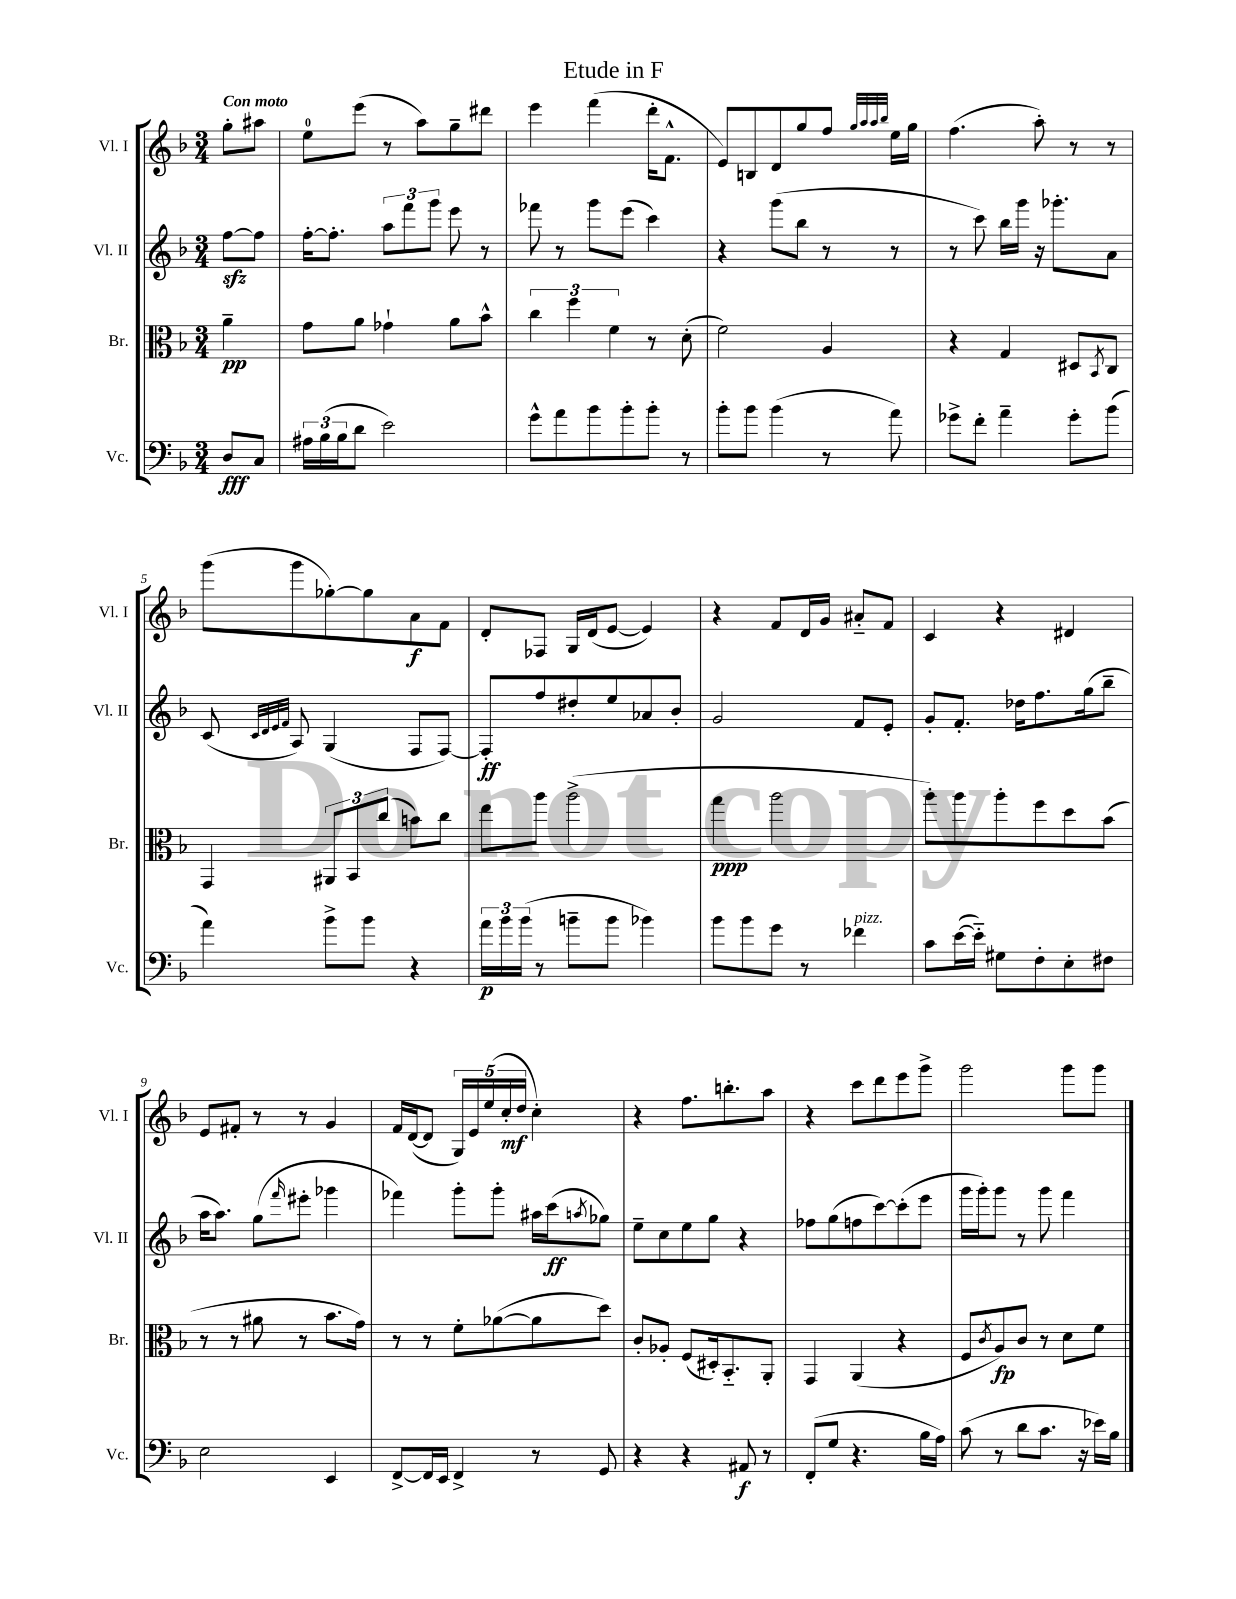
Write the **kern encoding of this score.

**kern	**dynam	**kern	**dynam	**kern	**dynam	**kern	**dynam
*part4	*part4	*part3	*part3	*part2	*part2	*part1	*part1
*staff4	*staff4	*staff3	*staff3	*staff2	*staff2	*staff1	*staff1
*I"Vc.	*	*I"Br.	*	*I"Vl. II	*	*I"Vl. I	*
*I'Vc.	*	*I'Br.	*	*I'Vl. II	*	*I'Vl. I	*
*clefF4	*	*clefC3	*	*clefG2	*	*clefG2	*
*k[b-]	*	*k[b-]	*	*k[b-]	*	*k[b-]	*
*M3/4	*	*M3/4	*	*M3/4	*	*M3/4	*
=	=	=	=	=	=	=	=
!	!	!	!	!	!	!LO:TX:a:B:t=Con moto	!
8D/L	fff	4a~\	pp	[8ffzz\L	.	8gg'\L	.
8C/J	.	.	.	8ff\J]	.	8aa#X\J	.
=1	=1	=1	=1	=1	=1	=1	=1
24A#X\LL	.	8g\L	.	[16ff'\KL	.	8ee\L	.
(24B-\	.	.	.	.	.	.	.
.	.	.	.	8.ff'\J]	.	.	.
24B-\J	.	.	.	.	.	.	.
8d\J	.	8a\J	.	.	.	(8eee\J	.
2e\)	.	4g-X`\	.	12aa\L	.	8r	.
.	.	.	.	12fff\	.	.	.
.	.	.	.	.	.	8aa\L)	.
.	.	.	.	12ggg\J	.	.	.
.	.	8a\L	.	8eee\	.	8gg~\	.
.	.	8b-^^\J	.	8r	.	8ddd#X\J	.
=2	=2	=2	=2	=2	=2	=2	=2
8g^^\L	.	6cc\	.	8fff-X\	.	4eee\	.
8a\	.	.	.	8r	.	.	.
.	.	6ff\	.	.	.	.	.
8b-\	.	.	.	8ggg\L	.	(4fff\	.
.	.	6f\	.	.	.	.	.
8b-'\	.	.	.	(8eee\J	.	.	.
8b-'\J	.	8r	.	4ccc\)	.	16ddd'\KL	.
.	.	.	.	.	.	8.f^^\J	.
8r	.	(8d'\	.	.	.	.	.
=3	=3	=3	=3	=3	=3	=3	=3
8b-'\L	.	2f\)	.	4r	.	8e/L)	.
8b-\J	.	.	.	.	.	8Bn/	.
(4b-\	.	.	.	(8ggg\L	.	8d/	.
.	.	.	.	8bb-\J	.	8gg/	.
8r	.	4A/	.	8r	.	8ff/J	.
.	.	.	.	.	.	32qqgg/LLL	.
.	.	.	.	.	.	32qqaa/	.
.	.	.	.	.	.	32qqaa/	.
.	.	.	.	.	.	32qqbb-/JJJ	.
8a\)	.	.	.	8r	.	16ee\LL	.
.	.	.	.	.	.	16gg\JJ	.
=4	=4	=4	=4	=4	=4	=4	=4
8g-X^\L	.	4r	.	8r	.	(4.ff\	.
8f'\J	.	.	.	8ccc\)	.	.	.
4a~\	.	4G/	.	16bb-\LL	.	.	.
.	.	.	.	16ggg\JJ	.	.	.
.	.	.	.	16r	.	8aa'\)	.
.	.	.	.	8.ggg-X'\L	.	.	.
8g-'\L	.	8D#X/L	.	.	.	8r	.
.	.	8qBB-/	.	.	.	.	.
(8b-\J	.	8C/J	.	8a\J	.	8r	.
!!LO:LB:g=z
=5	=5	=5	=5	=5	=5	=5	=5
4a\)	.	4GG/	.	(8c/	.	(8ggg\L	.
.	.	.	.	32qqc/LLL	.	.	.
.	.	.	.	32qqd/	.	.	.
.	.	.	.	32qqe/	.	.	.
.	.	.	.	32qqf/JJJ	.	.	.
.	.	.	.	8A/)	.	8ggg\	.
8b-^\L	.	12AA#X/L	.	(4G/	.	[8gg-X'\)	.
.	.	12BB-/	.	.	.	.	.
8b-\J	.	.	.	.	.	8gg-\]	.
.	.	(12cc/J	.	.	.	.	.
4r	.	8bn\L)	.	8F/L	.	8a\	f
.	.	8cc\J	.	[8F/J)	.	8f\J	.
=6	=6	=6	=6	=6	=6	=6	=6
24a\LL	p	8ee\L	.	8F'/L]	ff	8d'/L	.
24b-\	.	.	.	.	.	.	.
(24b-\JJ	.	.	.	.	.	.	.
8r	.	8aa\J	.	8ff/	.	8F-X/J	.
8bn~\L	.	(2aa^\	.	8dd#X'/	.	16G/LL	.
.	.	.	.	.	.	(16d/J	.
8b\J	.	.	.	8ee/	.	[8e/J	.
4b-X\)	.	.	.	8a-X/	.	4e/])	.
.	.	.	.	8b-'/J	.	.	.
=7	=7	=7	=7	=7	=7	=7	=7
8b-\L	.	4gg\	ppp	2g/	.	4r	.
8b-\	.	.	.	.	.	.	.
8g\J	.	2aa\	.	.	.	8f/L	.
8r	.	.	.	.	.	16d/L	.
.	.	.	.	.	.	16g/JJ	.
!LO:TX:a:i:t=pizz.	!	!	!	!	!	!	!
4f-X\	.	.	.	8f/L	.	8a#X/L	.
.	.	.	.	8e'/J	.	8f/J	.
=8	=8	=8	=8	=8	=8	=8	=8
8c\L	.	8aa'\L)	.	8g'/L	.	4c/	.
([16e\L	.	8aa\	.	8.f'/J	.	.	.
16e\JJ])	.	.	.	.	.	.	.
8G#X\L	.	8aa'\	.	.	.	4r	.
.	.	.	.	16dd-X\KL	.	.	.
8F'\	.	8ff\	.	8.ff\	.	.	.
8E'\	.	8dd\	.	.	.	4d#X/	.
.	.	.	.	(16gg\k	.	.	.
8F#X\J	.	(8b-\J	.	8bb-~\J	.	.	.
!!LO:LB:g=z
=9	=9	=9	=9	=9	=9	=9	=9
2E\	.	8r	.	16aa\KL	.	8e/L	.
.	.	.	.	8.aa\J)	.	.	.
.	.	8r	.	.	.	8f#X'/J	.
.	.	8a#X\	.	(8gg\L	.	8r	.
.	.	.	.	16qqfff/	.	.	.
.	.	8r	.	8eee#X'\J	.	8r	.
4EE/	.	8.b-\L	.	4ggg-X\	.	4g/	.
.	.	16g\Jk)	.	.	.	.	.
=10	=10	=10	=10	=10	=10	=10	=10
[8FF^/L	.	8r	.	4fff-X\)	.	16f/LL	.
.	.	.	.	.	.	([16d/J	.
16FF/L]	.	8r	.	.	.	8d/J]	.
16EE/JJ	.	.	.	.	.	.	.
4FF^/	.	8f'\L	.	8ggg'\L	.	20G/LL)	.
.	.	.	.	.	.	20e/	.
.	.	.	.	.	.	(20ee/	.
.	.	([8a-X\	.	8ggg'\J	.	.	.
.	.	.	.	.	.	20cc'/	mf
.	.	.	.	.	.	20dd/JJ	.
8r	.	8a-\]	.	16aa#X\LL	.	4cc'\)	.
.	.	.	.	(16ccc\J	ff	.	.
.	.	.	.	8qaan/	.	.	.
8GG/	.	8dd\J)	.	8gg-X\J)	.	.	.
=11	=11	=11	=11	=11	=11	=11	=11
4r	.	8c'/L	.	8ee~\L	.	4r	.
.	.	8A-X'/J	.	8cc\	.	.	.
4r	.	(8F/L	.	8ee\	.	8.ff\L	.
.	.	16D#X'/k)	.	8gg\J	.	.	.
.	.	8.BB-/	.	.	.	8.bbn'\	.
8AA#X/	f	.	.	4r	.	.	.
8r	.	8AA'/J	.	.	.	8aa\J	.
=12	=12	=12	=12	=12	=12	=12	=12
(8FF'/L	.	4GG/	.	8ff-X\L	.	4r	.
8G/J	.	.	.	(8gg\	.	.	.
4.r	.	(4AA/	.	8ffn\	.	8ccc\L	.
.	.	.	.	[8ccc\)	.	8ddd\	.
.	.	4r	.	(8ccc'\]	.	8eee\	.
16B-\LL	.	.	.	8eee\J	.	8ggg^\J	.
16A\JJ)	.	.	.	.	.	.	.
=13	=13	=13	=13	=13	=13	=13	=13
(8c\	.	8F/L	.	16ggg\LL	.	2ggg\	.
.	.	.	.	16ggg'\J)	.	.	.
.	.	8qc/	.	.	.	.	.
8r	.	8A/)	fp	8ggg\J	.	.	.
8d\L	.	8c/J	.	8r	.	.	.
8.c\J	.	8r	.	8ggg\	.	.	.
.	.	8d\L	.	4fff\	.	8ggg\L	.
16r	.	.	.	.	.	.	.
16e-X\LL)	.	8f\J	.	.	.	8ggg\J	.
16B-\JJ	.	.	.	.	.	.	.
==	==	==	==	==	==	==	==
*-	*-	*-	*-	*-	*-	*-	*-
